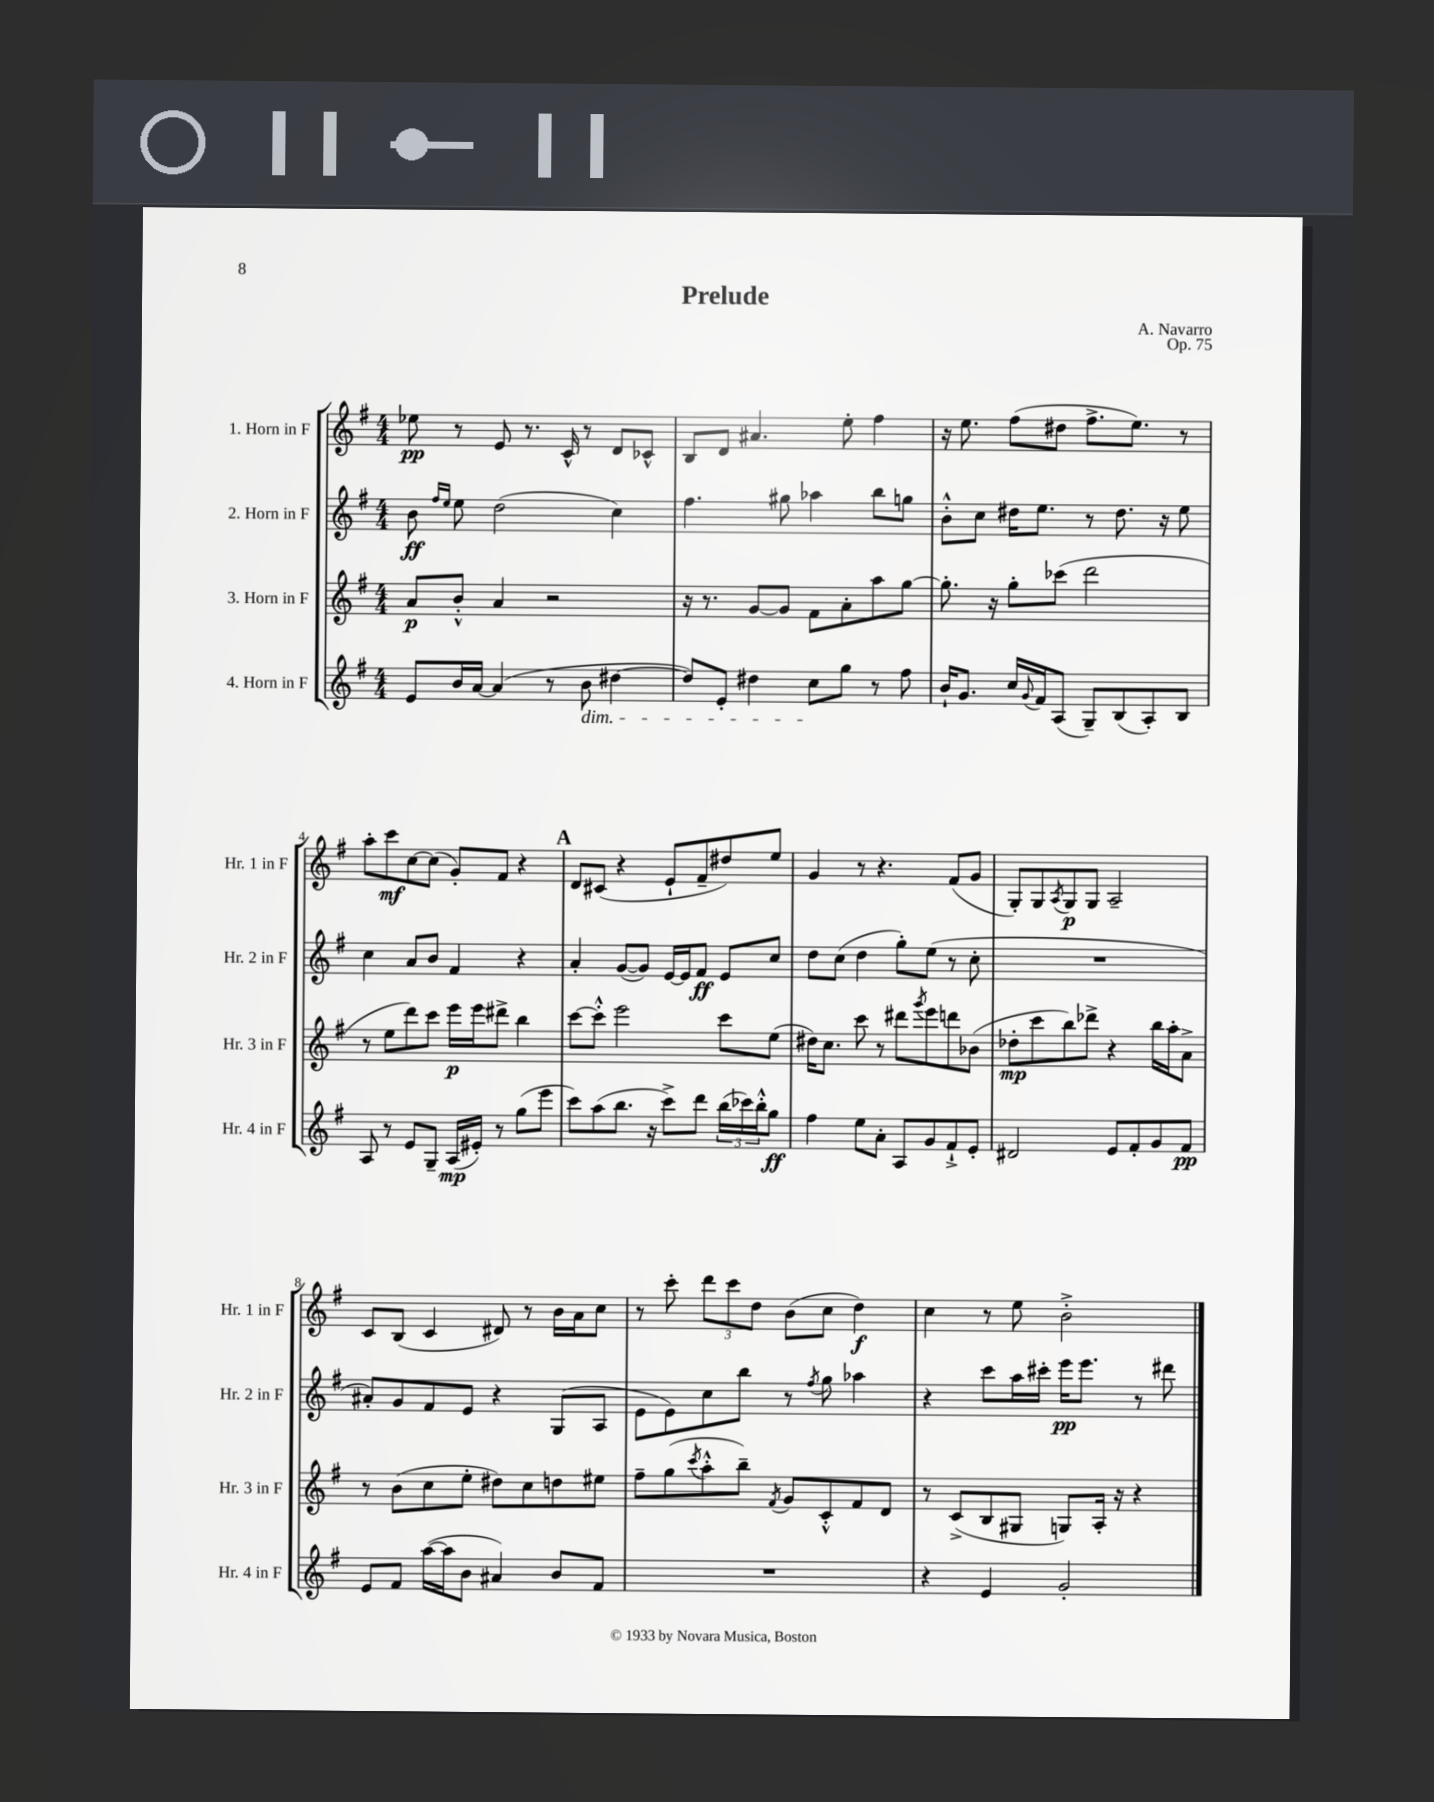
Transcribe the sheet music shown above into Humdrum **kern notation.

**kern	**kern	**kern	**kern
*staff4	*staff3	*staff2	*staff1
*clefG2	*clefG2	*clefG2	*clefG2
*k[f#]	*k[f#]	*k[f#]	*k[f#]
*M4/4	*M4/4	*M4/4	*M4/4
8e/L	8a/L	8b\	8ee-\
.	.	16qqff#/LL	.
.	.	16qqee/JJ	.
16b/L	8b'^^/J	8ee\	8r
[16a/JJ	.	.	.
(4a/]	4a/	(2dd\	8e/
.	.	.	8.r
8r	2r	.	.
.	.	.	16c^^/
8b\	.	.	8r
[4dd#\	.	4cc\)	8d/L
.	.	.	8c-^^/J
=	=	=	=
8dd#/]L)	16r	4.ff#\	8B/L
.	8.r	.	.
8e'/J	.	.	8d/J
4dd#\	[8g/L	.	4.a#/
.	8g/]J	8gg#\	.
8cc\L	8f#\L	4aa-\	.
8gg\J	8a'\	.	8ee'\
8r	8aa\	8bb\L	4ff#\
8ff#\	[8gg\J	8gg\J	.
=	=	=	=
16b`/LK	8.gg'\]	8b'^^\L	16r
8.g/J	.	.	8.ee\
.	.	8cc\J	.
.	16r	.	.
16cc/LL	8gg'\L	16dd#\LK	(8ff#\L
8qqg/	.	.	.
16f#/J	.	8.ee\J	.
(8A/J	(8ccc-\J	.	8dd#\J
8G~/L)	2ddd\	8r	8.ff#^\L
(8B/	.	8.dd#\	.
.	.	.	8.ee\J)
8A'/)	.	.	.
.	.	16r	.
8B/J	.	8ee\	8r
=	=	=	=
8A/	8r	4cc\	8aa'\L
8r	8ee\L	.	8ccc\
8e/L	8ddd\)	8a/L	[8cc\
8G~/J	8ccc\J	8b/J	(8cc\]J
(16A/LL	16eee\LL	4f#/	8g'/L)
16e#'/JJ)	16eee\J	.	.
8r	8ddd#^\J	.	8f#/J
(8gg\L	4bb\	4r	4r
8eee\J	.	.	.
=	=	=	=
8ccc\L)	[8ccc\L	4a'/	8d/L
(8aa\	8ccc'^^\]J	.	(8c#/J
8.bb\J	2eee\	([8g/L	4r
.	.	8g/]J)	.
16r	.	.	.
8ccc^\L)	.	[16e/LL	8e`/L
.	.	16e/]J	.
8ddd\J	.	8f#/J	8f#~/
(24bb\LL	8ccc\L	8e/L	8dd#/)
24ccc-\)	.	.	.
24bb'^^\J	.	.	.
8gg\J	(8ee\J	8cc/J	8ee/J
=	=	=	=
4ff#\	16dd#\LK)	8dd\L	4g/
.	8.cc\J	.	.
.	.	(8cc\J	.
8ee\L	8ccc\	4dd\	8r
8a'\J	8r	.	4.r
8A/L	8ddd#\L	8gg'\L)	.
.	8qggg/	.	.
8g/	8eee\	(8ee\J	.
8f#`^/	8ddd\	8r	(8f#/L
8e'/J	(8b-\J	8cc'\	8g/J
=	=	=	=
2d#/	8dd-'\L	1r	8G'/L)
.	8ccc\	.	8G/
.	.	.	8qA/
.	8bb\)	.	8G/
.	8ddd-^\J	.	8G/J
8e/L	4r	.	2A~/
8f#'/	.	.	.
8g/	16bb\LL	.	.
.	16aa'\J	.	.
8f#/J	8a^\J	.	.
=	=	=	=
8e/L	8r	8a#'/L)	8c/L
8f#/J	(8b\L	8g/	(8B/J
([16aa\LL	8cc\	8f#/	4c/
16aa\]J	.	.	.
8b\J	8ee'\J	8e/J	.
4a#/)	8dd#\L)	4r	8d#/)
.	8cc\	.	8r
8b/L	8dd\	(8G/L	16b\LL
.	.	.	16a\J
8f#/J	8ee#\J	8A/J	8cc\J
=	=	=	=
1r	8ff#~\L	8e\L	8r
.	(8gg\	8e\)	8ccc'\
.	8qccc/	.	.
.	8aa'^^\	8cc\	12ddd\L
.	.	.	12ccc\
.	8bb~\J)	8bb\J	.
.	.	.	12dd\J
.	8qf#/	.	.
.	8g/L	8r	(8b\L
.	.	8qff#/	.
.	8c'^^/	8gg\	8cc\J
.	8f#/	4aa-\	4dd\)
.	8d/J	.	.
=	=	=	=
4r	8r	4r	4cc\
.	(8c^/L	.	.
4e/	8B/	8ccc\L	8r
.	8G#/J	16aa\L	8ee\
.	.	16ccc#'\JJ	.
2g'/	8G/L)	16eee\LK	2b'^\
.	.	8.eee\J	.
.	16A'/Jk	.	.
.	16r	.	.
.	4r	8r	.
.	.	8ddd#\	.
==	==	==	==
*-	*-	*-	*-
